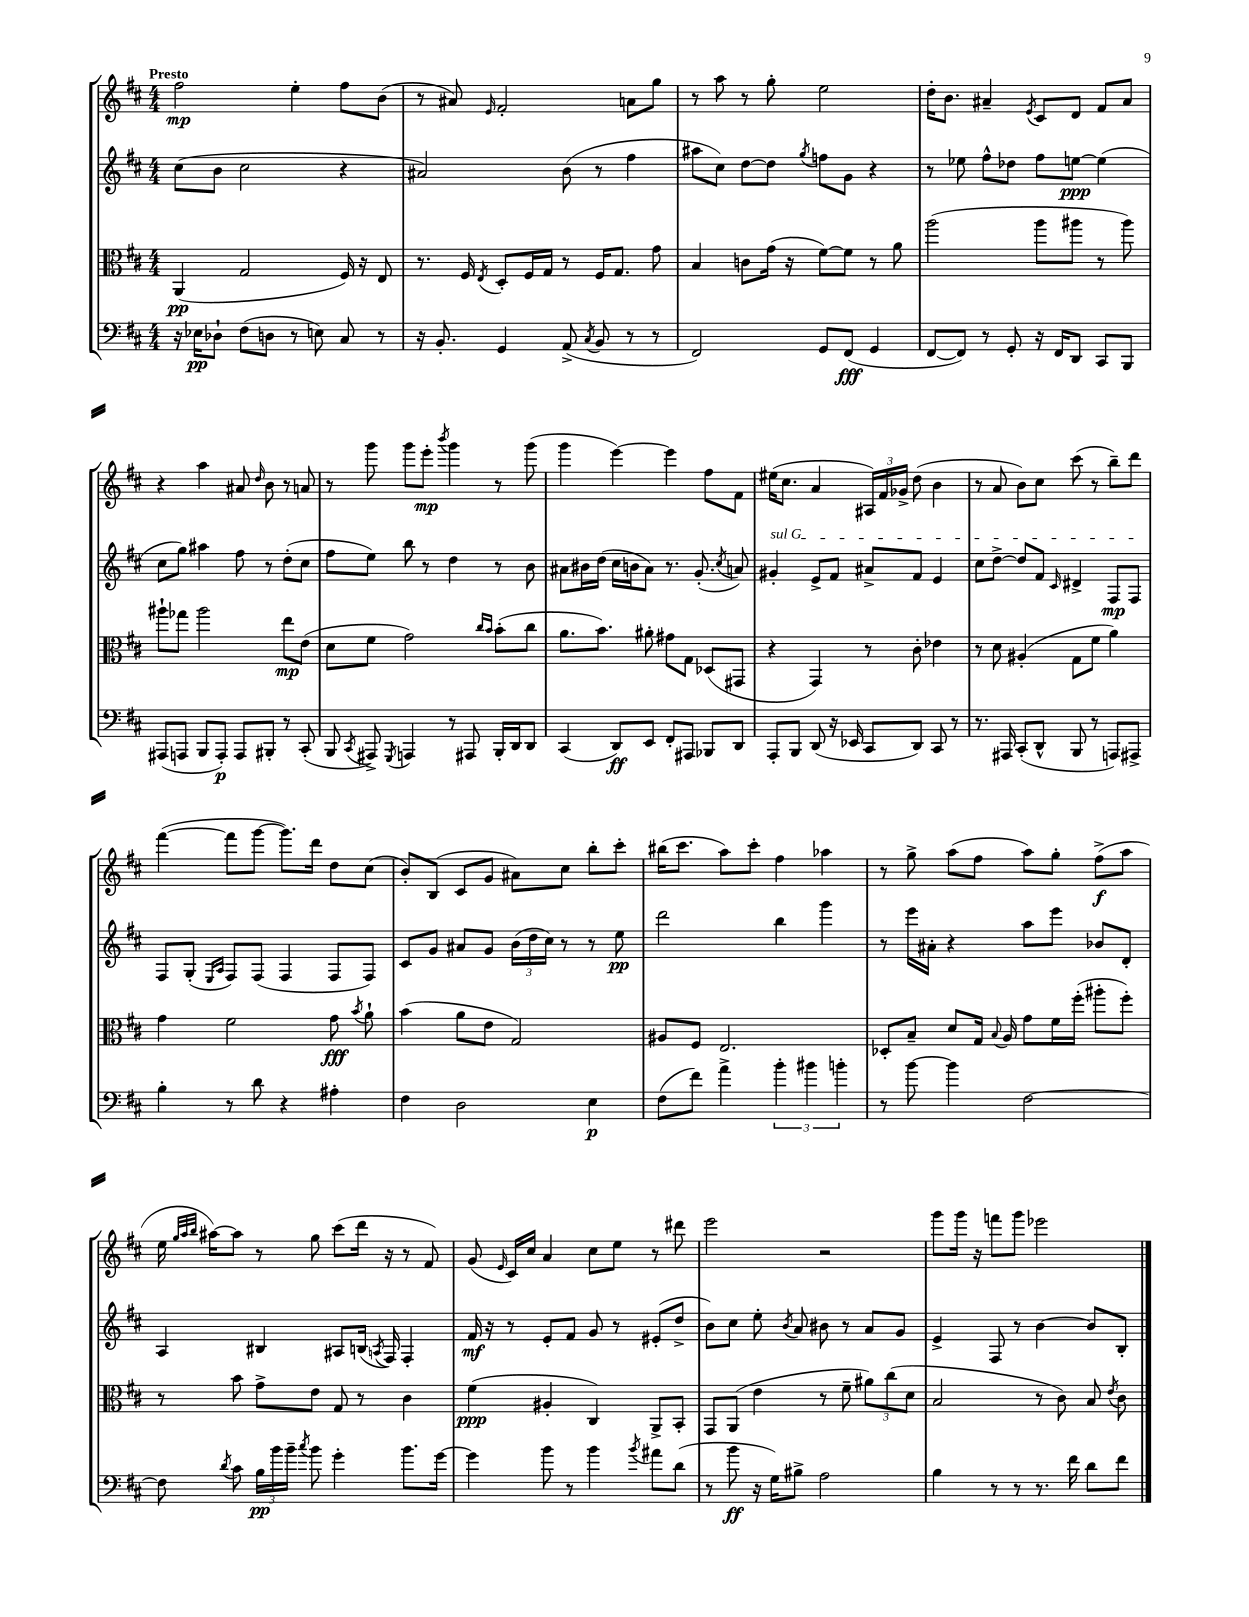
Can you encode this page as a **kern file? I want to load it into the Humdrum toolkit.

**kern	**dynam	**kern	**dynam	**kern	**dynam	**kern	**dynam
*part4	*part4	*part3	*part3	*part2	*part2	*part1	*part1
*staff4	*staff4	*staff3	*staff3	*staff2	*staff2	*staff1	*staff1
*clefF4	*	*clefC3	*	*clefG2	*	*clefG2	*
*k[f#c#]	*	*k[f#c#]	*	*k[f#c#]	*	*k[f#c#]	*
*M4/4	*	*M4/4	*	*M4/4	*	*M4/4	*
=1	=1	=1	=1	=1	=1	=1	=1
!	!	!	!	!	!	!LO:TX:a:B:t=Presto	!
16r	.	(4AA/	pp	(8cc#\L	.	2ff#\	mp
16E-X\KL	pp	.	.	.	.	.	.
8D-X`\J	.	.	.	8b\J	.	.	.
(8F#\L	.	2G/	.	2cc#\	.	.	.
8Dn\J	.	.	.	.	.	.	.
8r	.	.	.	.	.	4ee'\	.
8En\)	.	.	.	.	.	.	.
8C#/	.	16F#/)	.	4r	.	8ff#\L	.
.	.	16r	.	.	.	.	.
8r	.	8E/	.	.	.	(8b\J	.
=2	=2	=2	=2	=2	=2	=2	=2
16r	.	8.r	.	2a#X/)	.	8r	.
8.BB'/	.	.	.	.	.	.	.
.	.	.	.	.	.	8a#X/)	.
.	.	16F#/	.	.	.	.	.
.	.	8qE/	.	.	.	16qqe/	.
4GG/	.	8D'/L	.	.	.	2f#'/	.
.	.	16F#/L	.	.	.	.	.
.	.	16G/JJ	.	.	.	.	.
(8AA^/	.	8r	.	(8b\	.	.	.
8qC#/	.	.	.	.	.	.	.
8BB/	.	16F#/KL	.	8r	.	.	.
.	.	8.G/J	.	.	.	.	.
8r	.	.	.	4ff#\	.	8an\L	.
8r	.	8g\	.	.	.	8gg\J	.
=3	=3	=3	=3	=3	=3	=3	=3
2FF#/)	.	4B/	.	8aa#X\L	.	8r	.
.	.	.	.	8cc#\J)	.	8aa\	.
.	.	8cn\L	.	[8dd\L	.	8r	.
.	.	(16g\Jk	.	8dd\J]	.	8gg'\	.
.	.	16r	.	.	.	.	.
.	.	.	.	8qgg/	.	.	.
8GG/L	.	[8f#\L)	.	8ffn\L	.	2ee\	.
(8FF#/J	fff	8f#\J]	.	8g\J	.	.	.
4GG/	.	8r	.	4r	.	.	.
.	.	8a\	.	.	.	.	.
=4	=4	=4	=4	=4	=4	=4	=4
[8FF#/L	.	(2aa\	.	8r	.	16dd'\KL	.
.	.	.	.	.	.	8.b\J	.
8FF#/J])	.	.	.	8ee-X\	.	.	.
8r	.	.	.	8ff#^^\L	.	4a#X~/	.
8GG'/	.	.	.	8dd-X\J	.	.	.
.	.	.	.	.	.	8qe/	.
16r	.	8aa\L	.	8ff#\L	.	8c#/L	.
16FF#/KL	.	.	.	.	.	.	.
8DD/J	.	8aa#X\J	.	[8een\J	ppp	8d/J	.
8CC#/L	.	8r	.	(4ee\]	.	8f#/L	.
8BBB/J	.	8aa#\)	.	.	.	8a#/J	.
!!LO:LB:g=z
=5	=5	=5	=5	=5	=5	=5	=5
(8AAA#X/L	.	8aa#X`\L	.	8cc#\L	.	4r	.
8AAAn/J	.	8gg-X\J	.	8gg\J)	.	.	.
8BBB/L	.	2aa#\	.	4aa#X\	.	4aa\	.
8AAA'/J)	p	.	.	.	.	.	.
8AAA/L	.	.	.	8ff#\	.	8a#X/	.
.	.	.	.	.	.	16qqdd/	.
8BBB#X'/J	.	.	.	8r	.	8b\	.
8r	.	8ee\L	mp	(8dd'\L	.	8r	.
(8CC#'/	.	(8e\J	.	8cc#\J	.	8an/	.
=6	=6	=6	=6	=6	=6	=6	=6
8BBB/	.	8d\L	.	8ff#\L	.	8r	.
8qCC#/	.	.	.	.	.	.	.
8AAA#X^/)	.	8f#\J	.	8ee\J)	.	8ggg\	.
8qGGG/	.	.	.	.	.	.	.
4AAAn/	.	2g\)	.	8bb\	.	8ggg\L	.
.	.	.	.	8r	.	8eee'\J	mp
.	.	.	.	.	.	8qbbb/	.
8r	.	.	.	4dd\	.	4ggg\	.
8AAA#X/	.	.	.	.	.	.	.
.	.	16qqcc#/LL	.	.	.	.	.
.	.	16qqb/JJ	.	.	.	.	.
16BBB'/LL	.	(8b'\L	.	8r	.	8r	.
16DD/J	.	.	.	.	.	.	.
8DD/J	.	8cc#\J	.	8b\	.	(8ggg\	.
=7	=7	=7	=7	=7	=7	=7	=7
(4CC#/	.	8.a\L	.	8a#X\L	.	4ggg\	.
.	.	.	.	16b#X\L	.	.	.
.	.	8.b\J)	.	(16dd\JJ	.	.	.
8DD/L)	ff	.	.	16cc#\LL	.	[4eee\)	.
.	.	.	.	16bn\J	.	.	.
8EE/J	.	8a#X'\	.	8a#\J)	.	.	.
8FF#'/L	.	8g#X\L	.	8.r	.	4eee\]	.
8AAA#X/J	.	8G\J	.	.	.	.	.
.	.	.	.	(8.g'/	.	.	.
8BBB-X/L	.	(8D-X/L	.	.	.	8ff#\L	.
.	.	.	.	8qcc#/	.	.	.
8DD/J	.	8GG#X/J	.	8an/)	.	8f#\J	.
=8	=8	=8	=8	=8	=8	=8	=8
!	!	!	!	!LO:TX:a:i:t=sul G	!	!	!
8AAA'/L	.	4r	.	4g#X'/	.	(16ee#X\KL	.
.	.	.	.	.	.	8.cc#\J	.
8BBB/J	.	.	.	.	.	.	.
(8DD/	.	4GG/)	.	8e^/L	.	4a/	.
16r	.	.	.	8f#/J	.	.	.
16EE-X/	.	.	.	.	.	.	.
8CC#/L	.	8r	.	8a#X^/L	.	24A#X/LL)	.
.	.	.	.	.	.	24f#/	.
.	.	.	.	.	.	24g-X^/JJ	.
8DD/J)	.	8c#'\	.	8f#/J	.	(8dd\	.
8CC#/	.	4e-X\	.	4e/	.	4b\	.
8r	.	.	.	.	.	.	.
=9	=9	=9	=9	=9	=9	=9	=9
8.r	.	8r	.	8cc#\L	.	8r	.
.	.	8d\	.	[8dd^\J	.	8a/	.
16AAA#X/	.	.	.	.	.	.	.
(8CC#'/L	.	(4A#X'/	.	8dd/L]	.	8b\L)	.
8DD^^/J	.	.	.	8f#/J	.	8cc#\J	.
.	.	.	.	16qqc#/	.	.	.
8BBB/	.	8G\L	.	4d#X^/	.	(8ccc#\	.
8r	.	8f#\J	.	.	.	8r	.
8AAAn/L)	.	4a\)	.	8F#/L	mp	8bb~\L)	.
8AAA#X^/J	.	.	.	8F#/J	.	8ddd\J	.
!!LO:LB:g=z
=10	=10	=10	=10	=10	=10	=10	=10
4B'\	.	4g\	.	8F#/L	.	([4fff#\	.
.	.	.	.	(8G'/J	.	.	.
.	.	.	.	16qqE/LL	.	.	.
.	.	.	.	16qqA/JJ	.	.	.
8r	.	2f#\	.	8F#/L)	.	8fff#\L]	.
8d\	.	.	.	(8F#/J	.	[8ggg\J	.
4r	.	.	.	4F#/	.	8.ggg\L])	.
.	.	.	.	.	.	16ddd\Jk	.
4A#X'\	.	8g\	fff	8F#/L	.	8dd\L	.
.	.	8qb/	.	.	.	.	.
.	.	8a`\	.	8F#/J)	.	(8cc#\J	.
=11	=11	=11	=11	=11	=11	=11	=11
4F#\	.	(4b\	.	8c#/L	.	8b'/L)	.
.	.	.	.	8g/J	.	(8B/J	.
2D\	.	8a\L	.	8a#X/L	.	8c#/L	.
.	.	8e\J	.	8g/J	.	8g/J	.
.	.	2G/)	.	(24b\LL	.	8a#X\L)	.
.	.	.	.	24dd\	.	.	.
.	.	.	.	24cc#\JJ)	.	.	.
.	.	.	.	8r	.	8cc#\J	.
4E\	p	.	.	8r	.	8bb'\L	.
.	.	.	.	8ee\	pp	8ccc#'\J	.
=12	=12	=12	=12	=12	=12	=12	=12
(8F#\L	.	8A#X/L	.	2ddd\	.	(16bb#X\KL	.
.	.	.	.	.	.	8.ccc#\J	.
8f#\J)	.	8F#/J	.	.	.	.	.
4a^\	.	2.E/	.	.	.	8aa\L)	.
.	.	.	.	.	.	8ccc#'\J	.
6b'\	.	.	.	4bb\	.	4ff#\	.
6b#X\	.	.	.	.	.	.	.
.	.	.	.	4ggg\	.	4aa-X\	.
6bn'\	.	.	.	.	.	.	.
=13	=13	=13	=13	=13	=13	=13	=13
8r	.	8D-X'/L	.	8r	.	8r	.
[8b\	.	8B~/J	.	16eee\LL	.	8gg^\	.
.	.	.	.	16a#X'\JJ	.	.	.
4b\]	.	8d/L	.	4r	.	(8aa\L	.
.	.	16G/Jk	.	.	.	8ff#\J	.
.	.	8qqB/	.	.	.	.	.
.	.	16A/	.	.	.	.	.
[2F#\	.	8g\L	.	8aa\L	.	8aa\L)	.
.	.	16f#\L	.	8eee\J	.	8gg'\J	.
.	.	(16ff#'\JJ	.	.	.	.	.
.	.	8aa#X'\L	.	8b-X/L	.	(8ff#^\L	f
.	.	8ff#'\J)	.	8d'/J	.	8aa\J	.
!!LO:LB:g=z
=14	=14	=14	=14	=14	=14	=14	=14
8F#\]	.	8r	.	4A/	.	16ee\	.
.	.	.	.	.	.	32qqgg/LLL	.
.	.	.	.	.	.	32qqaa/	.
.	.	.	.	.	.	32qqbb/JJJ	.
.	.	.	.	.	.	[16aa#X\KL)	.
8qd/	.	.	.	.	.	.	.
8c#\	.	8b\	.	.	.	8aa#\J]	.
24B\LL	pp	8g^\L	.	4B#X/	.	8r	.
24b\	.	.	.	.	.	.	.
24b~\JJ	.	.	.	.	.	.	.
8qcc#/	.	.	.	.	.	.	.
8b\	.	8e\J	.	.	.	8gg\	.
4g'\	.	8G/	.	8A#X/L	.	(8ccc#\L	.
.	.	8r	.	(16Bn/Jk	.	16ddd\Jk	.
.	.	.	.	8qAn/	.	.	.
.	.	.	.	16F#/)	.	16r	.
8.b\L	.	4c#\	.	4F#'/	.	8r	.
.	.	.	.	.	.	8f#/)	.
[16g\Jk	.	.	.	.	.	.	.
=15	=15	=15	=15	=15	=15	=15	=15
4g\]	.	(4f#\	ppp	16f#/	mf	(8g/	.
.	.	.	.	16r	.	.	.
.	.	.	.	.	.	16qqe/	.
.	.	.	.	8r	.	16c#/LL)	.
.	.	.	.	.	.	16cc#/JJ	.
8b\	.	4A#X'/	.	8e'/L	.	4a/	.
8r	.	.	.	8f#/J	.	.	.
4b\	.	4C#/)	.	8g/	.	8cc#\L	.
.	.	.	.	8r	.	8ee\J	.
8qb/	.	.	.	.	.	.	.
8a#X\L	.	8AA^/L	.	(8e#X'/L	.	8r	.
(8d\J	.	8BB'/J	.	8dd^/J	.	8ddd#X\	.
=16	=16	=16	=16	=16	=16	=16	=16
8r	.	8GG/L	.	8b\L)	.	2eee\	.
8b\	ff	(8AA/J	.	8cc#\J	.	.	.
16r	.	4e\	.	8ee'\	.	.	.
16G\KL)	.	.	.	.	.	.	.
.	.	.	.	8qb/	.	.	.
8B#X^\J	.	.	.	8a/	.	.	.
2A\	.	8r	.	8b#X\	.	2r	.
.	.	8f#~\	.	8r	.	.	.
.	.	12a#X\L)	.	8a/L	.	.	.
.	.	(12cc#\	.	.	.	.	.
.	.	.	.	8g/J	.	.	.
.	.	12d\J	.	.	.	.	.
=17	=17	=17	=17	=17	=17	=17	=17
4B\	.	2B/	.	4e^/	.	8ggg\L	.
.	.	.	.	.	.	16ggg\Jk	.
.	.	.	.	.	.	16r	.
8r	.	.	.	8F#/	.	8fffn\L	.
8r	.	.	.	8r	.	8ggg\J	.
8.r	.	8r	.	[4b\	.	2eee-X\	.
.	.	8c#\)	.	.	.	.	.
16f#\	.	.	.	.	.	.	.
8d\L	.	8B/	.	8b/L]	.	.	.
.	.	8qe/	.	.	.	.	.
8f#\J	.	8c#\	.	8B'/J	.	.	.
==	==	==	==	==	==	==	==
*-	*-	*-	*-	*-	*-	*-	*-
